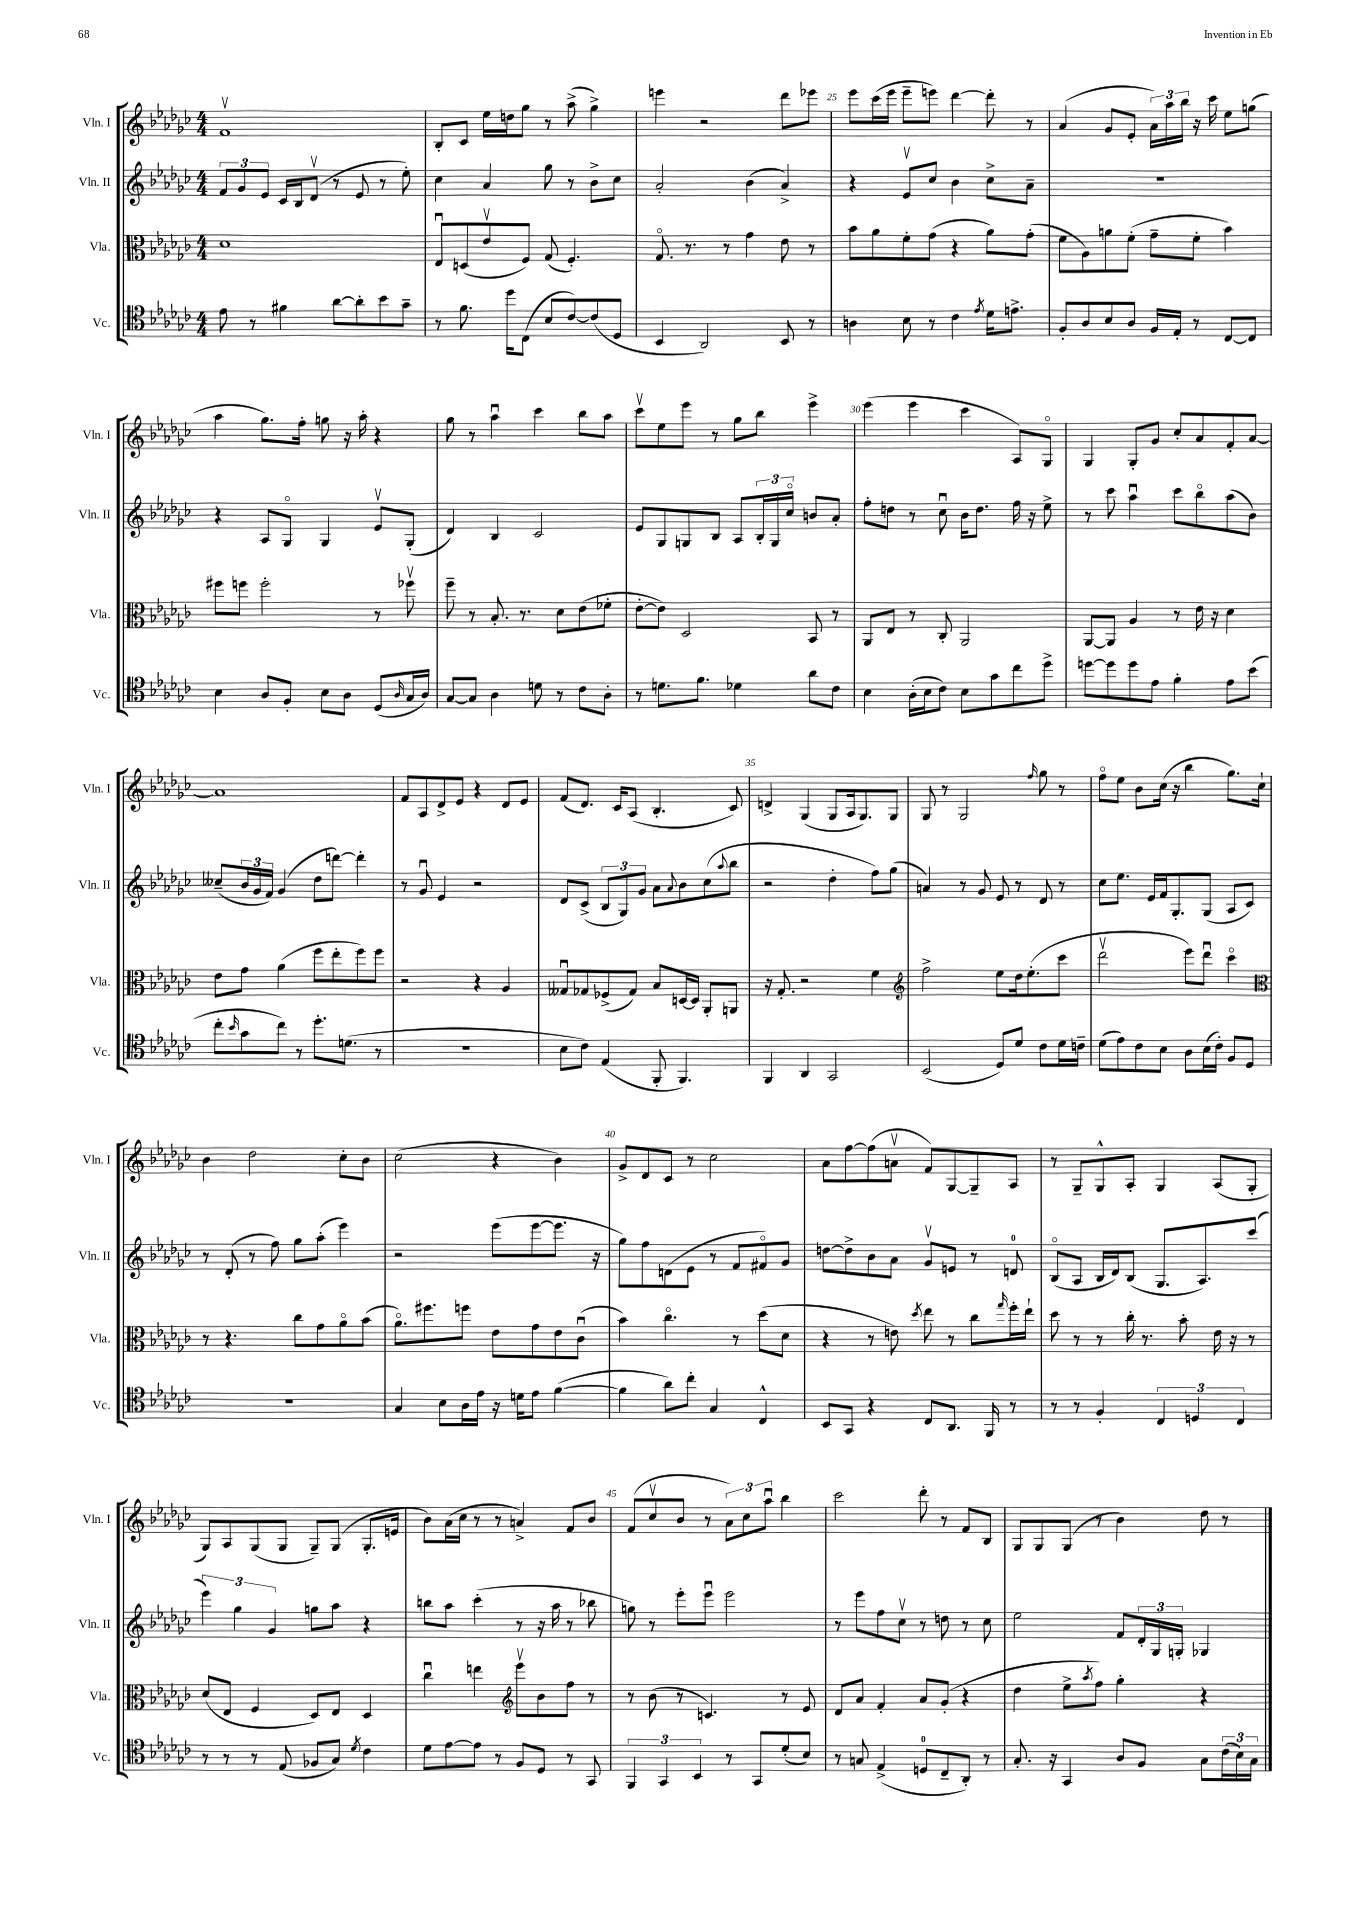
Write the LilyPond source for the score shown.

<<
\new StaffGroup <<
\new Staff = "s0" \with { instrumentName = "Vln. I" shortInstrumentName = "Vln. I" } {
    \clef treble \key ges \major \numericTimeSignature \time 4/4
    f'1\upbow |
    bes8-. ces'8 ees''16 d''16 ges''8 r8 aes''8->( ges''4->) |
    e'''4 r2 des'''8 ees'''8 |
    ees'''8 ces'''16( ees'''16 ees'''8-- e'''8) des'''4~ des'''8-. r8 |
    aes'4( ges'8 ees'8-. \tuplet 3/2 { aes'16) aes''16 bes''16 } r16 ces'''16 ees''8 g''8( |
    aes''4 ges''8.) f''16-. g''8 r16 aes''16-. r4 |
    ges''8 r8 aes''4\downbow ces'''4 bes''8 aes''8 |
    ces'''8\upbow ees''8 ees'''8 r8 ges''8 bes''8 ees'''4-> |
    ees'''4( ees'''4 ces'''4 aes8) ges8\flageolet |
    ges4 ges8-. ges'8 ces''8-. aes'8 f'8-. aes'8~ |
    aes'1 |
    f'8 aes8 des'8-> ees'8 r4 des'8 ees'8 |
    f'8( des'8.) ces'16 aes8( bes4.-. ces'8) |
    d'4-> ges4( ges8 aes16 ges8.) ges8 |
    ges8 r8 ges2 \grace { f''16 } ges''8 r8 |
    f''8\flageolet ees''8 bes'8 ces''16( r16 bes''4 ges''8.) ces''16-! |
    bes'4 des''2 ces''8-. bes'8 |
    ces''2( r4 bes'4) |
    ges'8-> des'8 ces'8 r8 ces''2 |
    aes'8 f''8~ f''8( a'8\upbow f'8) ges8~ ges8-- aes8 |
    r8 ges8-- ges8-^ aes8-. ges4 aes8( ges8-. |
    ges8) aes8 ges8( ges8 ges8--) ges8( ges8.-. e'16 |
    bes'8) aes'16( ces''16 r8 r8 a'4->) f'8 bes'8 |
    f'8( ces''8\upbow bes'8 r8 \tuplet 3/2 { aes'8) ces''8 aes''8\downbow } bes''4 |
    ces'''2 des'''8-. r8 f'8 bes8 |
    ges8 ges8 ges8( r8 bes'4) des''8 r8 \bar "|." |
}
\new Staff = "s1" \with { instrumentName = "Vln. II" shortInstrumentName = "Vln. II" } {
    \clef treble \key ges \major \numericTimeSignature \time 4/4
    \tuplet 3/2 { f'8 ges'8 ees'8 } ces'16 bes16 des'8\upbow( r8 ees'8 r8 ees''8-.) |
    ces''4 aes'4 ges''8 r8 bes'8-> ces''8 |
    aes'2-. bes'4( aes'4->) |
    r4 ees'8\upbow ces''8 bes'4 ces''8-> aes'8-- |
    R1 |
    r4 aes8 ges8\flageolet ges4 ees'8\upbow ges8-.( |
    des'4) bes4 ces'2 |
    ees'8 ges8 g8 bes8 aes8 \tuplet 3/2 { bes16-. g16 ces''16\flageolet } b'8 aes'8-. |
    f''8-. d''8 r8 ces''8\downbow bes'16 d''8. f''16 r16 ees''8-> |
    r8 ces'''8 aes''4\downbow ces'''8 bes''8\flageolet aes''8( bes'8) |
    ceses''8--( \tuplet 3/2 { bes'16 ges'16 f'16) } ges'4( des''8 d'''8~) d'''4-. |
    r8 ges'8\downbow ees'4 r2 |
    des'8 ces'8->( \tuplet 3/2 { bes8 ges8) ges'8 } aes'8 \appoggiatura { aes'8 } bes'8 ces''8( \appoggiatura { aes''8 } bes''8 |
    r2 des''4-. f''8) ges''8( |
    a'4) r8 ges'8 ees'8 r8 des'8 r8 |
    ces''8 ees''8. ees'16 f'16 ges8.-. ges8( aes8 ces'8) |
    r8 des'8-.( r8 f''8) ges''8 aes''8-.( ees'''4) |
    r2 ees'''8( ees'''8~ ees'''8. r16 |
    ges''8) f''8 d'8( ees'8 r8 f'8 fis'8\flageolet) ges'8 |
    d''8~ d''8-> bes'8 aes'8 ges'8\upbow e'8 r8 d'8-0 |
    bes8\flageolet( aes8 bes16 des'16) bes8( ges8. aes8.) ces'''8( |
    \tuplet 3/2 { ees'''4) ges''4 ges'4 } g''8 aes''8 r4 |
    b''8 aes''8 ces'''4-.( r8 r16 aes''16 r8 bes''8 |
    g''8) r8 ees'''8-. ees'''8\downbow ees'''2 |
    r8 ees'''8 f''8 ces''8\upbow r8 d''8 r8 ces''8 |
    ees''2 f'8 \tuplet 3/2 { des'16-. ges16 g16-. } ges4 \bar "|." |
}
\new Staff = "s2" \with { instrumentName = "Vla." shortInstrumentName = "Vla." } {
    \clef alto \key ges \major \numericTimeSignature \time 4/4
    des'1 |
    ees8\downbow d8( ees'8\upbow f8) ges8( f4.-.) |
    ges8.\flageolet r8. r8 ges'4 ees'8 r8 |
    bes'8 aes'8 f'8-. ges'8( r4 aes'8) ges'8-.( |
    f'8 aes8) a'8 f'8-.( ges'8-- f'8-. bes'4) |
    fis''8 f''8 f''2-. r8 fes''8\upbow |
    f''8-- r8 bes8.-. r8. des'8 ees'8( fes'8-. |
    ees'8~-. ees'8) des2 bes,8 r8 |
    aes,8 ees8 r8 ces8-. aes,2 |
    aes,8~ aes,8 aes4 r8 ees'16 r16 des'4 |
    ees'8 ges'8 aes'4( f''8 ees''8-. f''8) f''8 |
    r2 r4 aes4 |
    geses8\downbow ges8 fes8->( ges8) bes8 d16~ d16 aes,8-. a,8 |
    r16 ges8.-. r2 f'4 |
    \clef treble f''2-> ees''8 des''16 ees''8.-.( ces'''8 |
    des'''2\upbow ees'''8) des'''8\downbow ces'''4\flageolet |
    \clef alto r8 r4. ces''8 ges'8 aes'8\flageolet bes'8( |
    aes'8.\flageolet) fis''8. f''8 ees'8 ges'8 ees'8 ces'8\downbow( |
    bes'4) ces''4.\flageolet r8 des''8( des'8 |
    r4 r8 e'8) \acciaccatura { des''8 } ees''8 r8 ces''8 \grace { ges''16 } f''16-. ees''16-! |
    des''8 r8 r8 ces''16-. r8. bes'8-. ees'16 r16 r8 |
    des'8( ees8 f4 des8) ees8 des4 |
    ces''4\downbow e''4 \clef treble ees'''8\upbow bes'8 f''8 r8 |
    r8 bes'8( r8 c'4.) r8 ees'8 |
    des'8 aes'8 f'4-. aes'8 ges'8-.( r4 |
    des''4 ees''8-> \acciaccatura { aes''8 } f''8) ges''4-. r4 \bar "|." |
}
\new Staff = "s3" \with { instrumentName = "Vc." shortInstrumentName = "Vc." } {
    \clef tenor \key ges \major \numericTimeSignature \time 4/4
    ees'8 r8 fis'4 aes'8~ aes'8-. bes'8 ges'8-- |
    r8 f'8. des''16 ces8( bes8 ces'8~) ces'8( des8 |
    bes,4 aes,2) bes,8 r8 |
    a4 bes8 r8 ces'4 \acciaccatura { ees'8 } des'16 e'8.-> |
    f8-. aes8 bes8 aes8 f16 ees16-. r8 ces8~ ces8 |
    bes4 aes8 f8-. bes8 aes8 des8( \grace { aes16 } ges16 aes16) |
    ges8~ ges8 aes4 d'8 r8 ces'8 aes8-. |
    r8 d'8. f'8. des'4 aes'8 ces'8 |
    bes4 aes16-.( bes16 ces'8) bes8 ges'8 ces''8 des''8-> |
    d''8~ d''8 d''8 ees'8 f'4-. ees'8 bes'8( |
    ces''8-. \grace { bes'16 } ges'8 ces''8) r8 des''8.-. d'8.( r8 |
    R1 |
    bes8 ces'8) ees4( f,8-. f,4.) |
    f,4 aes,4 ges,2 |
    bes,2( des8) des'8 ces'8 des'16 c'16-- |
    des'8( ees'8) ces'8 bes8 aes8 bes16( ces'16-.) f8 des8 |
    R1 |
    ges4 bes8 aes16 ees'16 r16 d'16 ees'8 f'4~( |
    f'4 aes'8) ces''8-. ges4 ces4-^ |
    bes,8 ges,8 r4 ces8 aes,8. f,16 r8 |
    r8 r8 f4-. \tuplet 3/2 { ces4 d4 ces4 } |
    r8 r8 r8 ees8( fes8 ges8) \acciaccatura { des'8 } ces'4 |
    des'8 ees'8~ ees'8 r8 f8 des8 r8 ges,8 |
    \tuplet 3/2 { f,4 ges,4 bes,4 } r8 ges,8 des'8-.( bes8) |
    r8 g8 ees4->( d8-0 ces8-- aes,8-.) r8 |
    ges8.-. r16 ges,4 aes8 f8 ges8 \tuplet 3/2 { ces'16( bes16) ges16 } \bar "|." |
}
>>
>>
\layout { \context { \Score currentBarNumber = #22 \override BarNumber.break-visibility = ##(#f #t #t) barNumberVisibility = #(every-nth-bar-number-visible 5) } }
